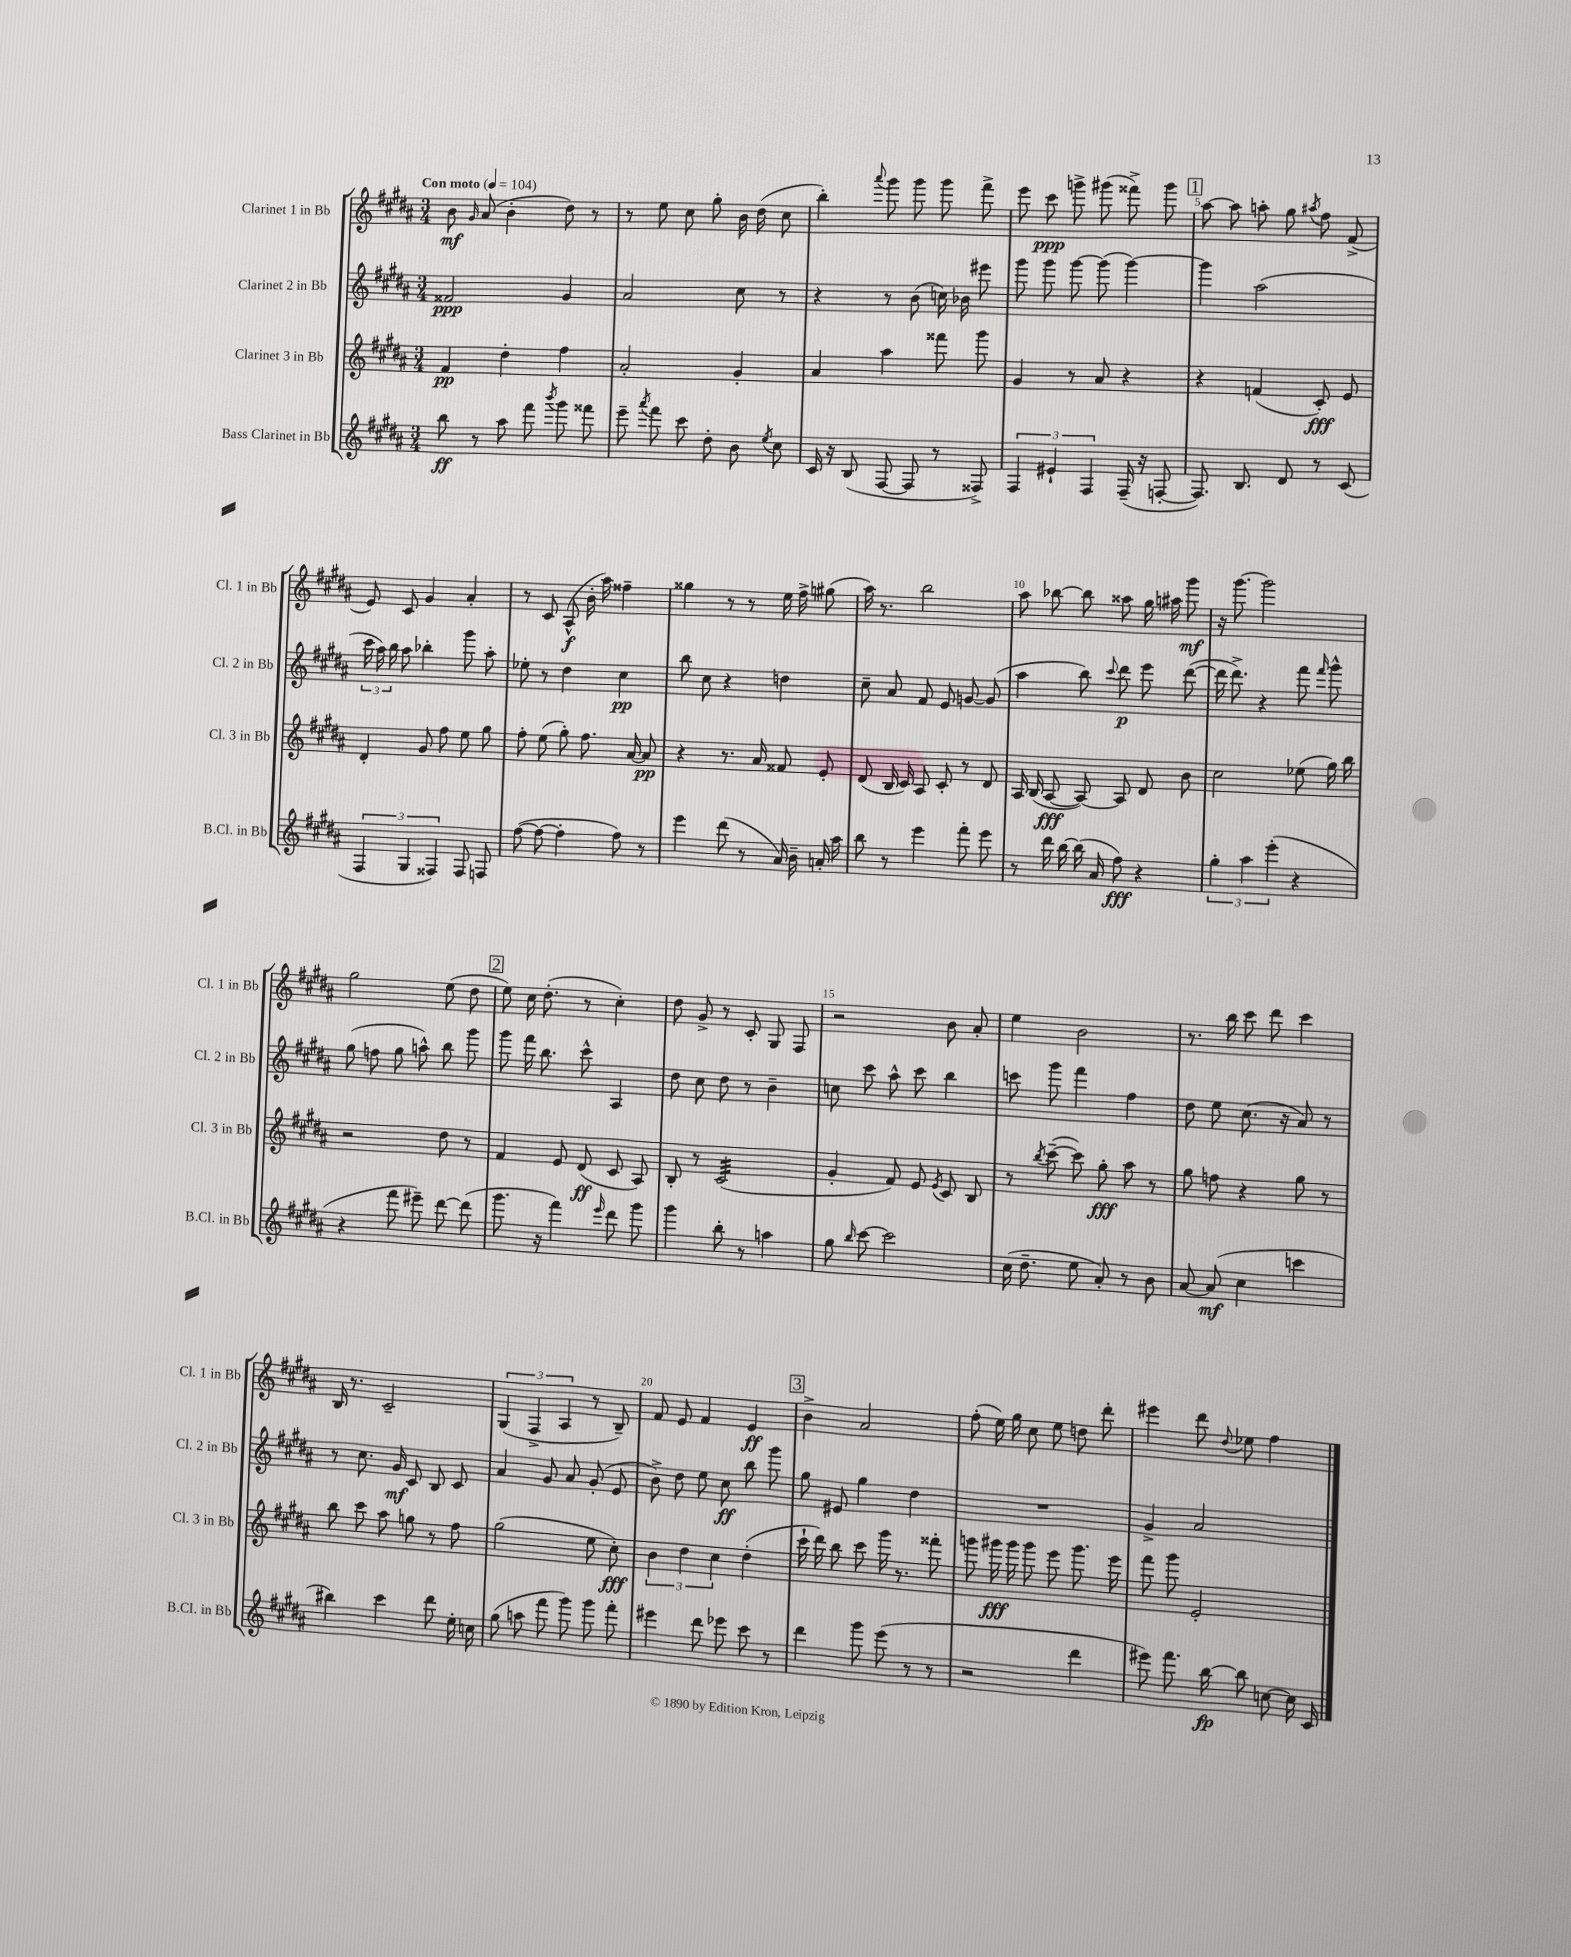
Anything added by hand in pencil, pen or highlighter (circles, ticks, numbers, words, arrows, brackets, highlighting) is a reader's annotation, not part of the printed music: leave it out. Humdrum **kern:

**kern	**kern	**kern	**kern
*staff4	*staff3	*staff2	*staff1
*clefG2	*clefG2	*clefG2	*clefG2
*k[f#c#g#d#a#]	*k[f#c#g#d#a#]	*k[f#c#g#d#a#]	*k[f#c#g#d#a#]
*M3/4	*M3/4	*M3/4	*M3/4
*MM104	*MM104	*MM104	*MM104
8bb	4f#	2f##	8b
.	.	.	16qqg#
8r	.	.	(8a#
8aa#	4dd#'	.	4b'
8fff#	.	.	.
8qbbb	.	.	.
8ggg#	4ff#	4g#	8dd#)
8fff##	.	.	8r
=	=	=	=
8eee~	2a#'	2a#	8r
8qaaa#	.	.	.
8fff#	.	.	8ee
8ccc#	.	.	8cc#
8dd#'	.	.	8gg#'
8b	4g#'	8cc#	16b
.	.	.	(16dd#
8qee	.	.	.
8cc#	.	8r	8cc#
=	=	=	=
16c#	4a#	4r	4bb')
16r	.	.	.
(8B	.	.	.
.	.	.	8qqaaa#
[8F#	4aa#	8r	8ggg#
8F#]	.	(8b	8ggg#
8r	8fff##	16cc)	8ggg#
.	.	16b-	.
8F##^)	8ggg#	8eee#	8fff#^
=	=	=	=
6F#	4g#	8ggg#	8eee
.	.	8ggg#	8ccc#
6e#`	.	.	.
.	8r	[8ggg#	8ggg^
6F#	.	.	.
.	8a#	(8ggg#]	(8ggg#
(16F#~	4r	[4ggg#)	8fff##^)
16r	.	.	.
[8F'	.	.	8ggg#
=	=	=	=
8.F])	4r	4ggg#]	[8aa#
.	.	.	8aa#]
8.B	.	.	.
.	(4f	(2aa#	8aa'
8d#	.	.	8gg#
.	.	.	8qaa#
8r	8c#')	.	8ff#
(8c#	8e	.	(8f#^
=	=	=	=
6F#	4d#'	24ccc#	8e)
.	.	24aa#)	.
.	.	24bb	.
.	.	8aa#	8c#
6G#	.	.	.
.	8g#	4bb-'	4g#
6F##)	.	.	.
.	8ff#	.	.
8F##	8ee	8ggg#	4a#'
8F	8gg#	8aa#'	.
=	=	=	=
([8ff#	8ff#'	8ee-'	8r
8ff#_	(8ee	8r	8c#
4ff#']	8gg#')	4dd#	(8A#^^
.	8.ff#	.	16b'
.	.	.	16aa#)
8ff#)	.	4cc#	4ff##~
.	[16a#	.	.
8r	8a#]	.	.
=	=	=	=
4eee	4r	8bb	4gg##
.	.	8cc#	.
(8ddd#	8.r	4r	8r
8r	.	.	8r
.	16a#	.	.
16a#)	8f##	4dd	16ee
16b~	.	.	16ff#^
16a'	8e'	.	(8gg#
16aa#	.	.	.
=	=	=	=
8bb	(8d#	8cc#~	16aa#)
.	.	.	8.r
8r	16B	8a#	.
.	16c#)	.	.
4eee	8A#	8f#	2bb
.	8c#'	8e	.
8fff#'	8r	[8g	.
8eee	8d#	(8g]	.
=	=	=	=
8r	16A#	4aa#	8aa#
.	(16B	.	.
16ddd#	[8A#	.	[8bb-
[16bb	.	.	.
(16bb]	8A#_)	8bb)	8bb-]
16a#	.	.	.
.	.	8qqccc#	.
8ff#)	8A#]	8ddd#	8aa##
4r	8d#	8eee	16gg#
.	.	.	16aa#
.	8b	([8ddd#	8ggg#
=	=	=	=
6gg#'	2cc#	16ddd#]	16r
.	.	8.ddd#^)	[8.ggg#
6aa#	.	.	.
.	.	4r	2ggg#]
(6eee'	.	.	.
4r	(8ee-	8fff#	.
.	.	16qqfff#	.
.	16gg#)	8ggg#^^	.
.	16bb	.	.
=	=	=	=
4r	2r	(8gg#	2gg#
.	.	8ff	.
8fff#	.	8gg#	.
8eee#~)	.	8aa^^)	.
[8ddd#	8dd#	8bb	(8ee
(8ddd#]	8r	8ggg#	8dd#
=	=	=	=
8.ggg#	4f#	8ggg#	8ee)
.	.	16fff#	16cc#
16r	.	8.bb	(8.dd#'
4fff#)	8e	.	.
.	(8d#	8ccc#^^	8r
16qqeee	.	.	.
8ddd#	8c#	4A#	4cc#')
8ggg#	8A#)	.	.
=	=	=	=
4ggg#	8B'	8dd#	8dd#
.	8r	8cc#	8g#^
8bb'	(2c#	8dd#	8r
8r	.	8r	8c#'
4aa	.	4b~	8G#
.	.	.	8F#
=	=	=	=
8gg#	4g#'	8cc	2r
16qqbb	.	.	.
[8ccc#	.	8ccc#	.
2ccc#]	8f#)	8aa#^^	.
.	8e	8ccc#	.
.	8qe	.	.
.	8c#	4bb	8b
.	8B	.	8a#'
=	=	=	=
(16cc#	8r	8ccc	4ee
8.dd#~	.	.	.
.	8qbb	.	.
.	([8ccc#~	8ggg#	.
8ee	8ccc#])	4fff#	2b
8a#')	8gg#'	.	.
8r	8aa#	4ff#	.
8b	8r	.	.
=	=	=	=
[8a#	8gg#	8dd#	8.r
(8a#]	8ff	8ee	.
.	.	.	16bb
4cc#	4r	(8.cc#	8ccc#
.	.	.	8ddd#
.	.	16r	.
4ccc	8gg#	8a#)	4ccc#
.	8r	8r	.
=	=	=	=
4bb#)	8bb	8r	16B
.	.	.	8.r
.	8ccc#	8.cc#	.
4ccc#	8aa#	.	2c#~
.	.	16g#	.
.	8gg	8c#	.
8ddd#	8r	8B	.
16ee'	8ff#	8c#	.
16cc	.	.	.
=	=	=	=
(8gg#	(2gg#	4a#	(6G#
8aa	.	.	.
.	.	.	6F#^
8fff#	.	8g#	.
.	.	.	6A#
8ggg#)	.	8a#	.
8ggg#	8ee	(8g#'	8r
8fff#'	8cc#')	8e	8B~)
=	=	=	=
4eee#	6b	8b^)	8f#
.	.	8dd#	8e
.	6dd#	.	.
8ddd#	.	8ee	4f#
.	6cc#	.	.
8eee-	.	8cc#	.
8ccc#	(4dd#'	8bb	4e
8r	.	8ggg#	.
=	=	=	=
4ddd#	16ccc#`	8gg#	4b^
.	16ddd#)	.	.
.	8bb	8e#	.
8ggg#	8ccc#	4gg#	2a#
(8eee	16ggg#	.	.
.	8.r	.	.
8r	.	4dd#	.
8r	8fff##'	.	.
=	=	=	=
2r	8ggg	2.r	(8ff#'
.	16ggg#	.	16ee)
.	16ggg#	.	16gg#
.	8ggg#	.	8cc#
.	8eee	.	8ee
4ddd#	8.ggg#	.	8dd
.	.	.	8ddd#'
.	16eee	.	.
=	=	=	=
8eee#)	8fff#	4g#^	4eee#
8.fff#	8ggg#	.	.
.	2e'	2a#	8ddd#
[16bb	.	.	.
.	.	.	8qqdd#
8bb]	.	.	8ee-
[8cc	.	.	4ff#
16cc]	.	.	.
16c#	.	.	.
==	==	==	==
*-	*-	*-	*-
